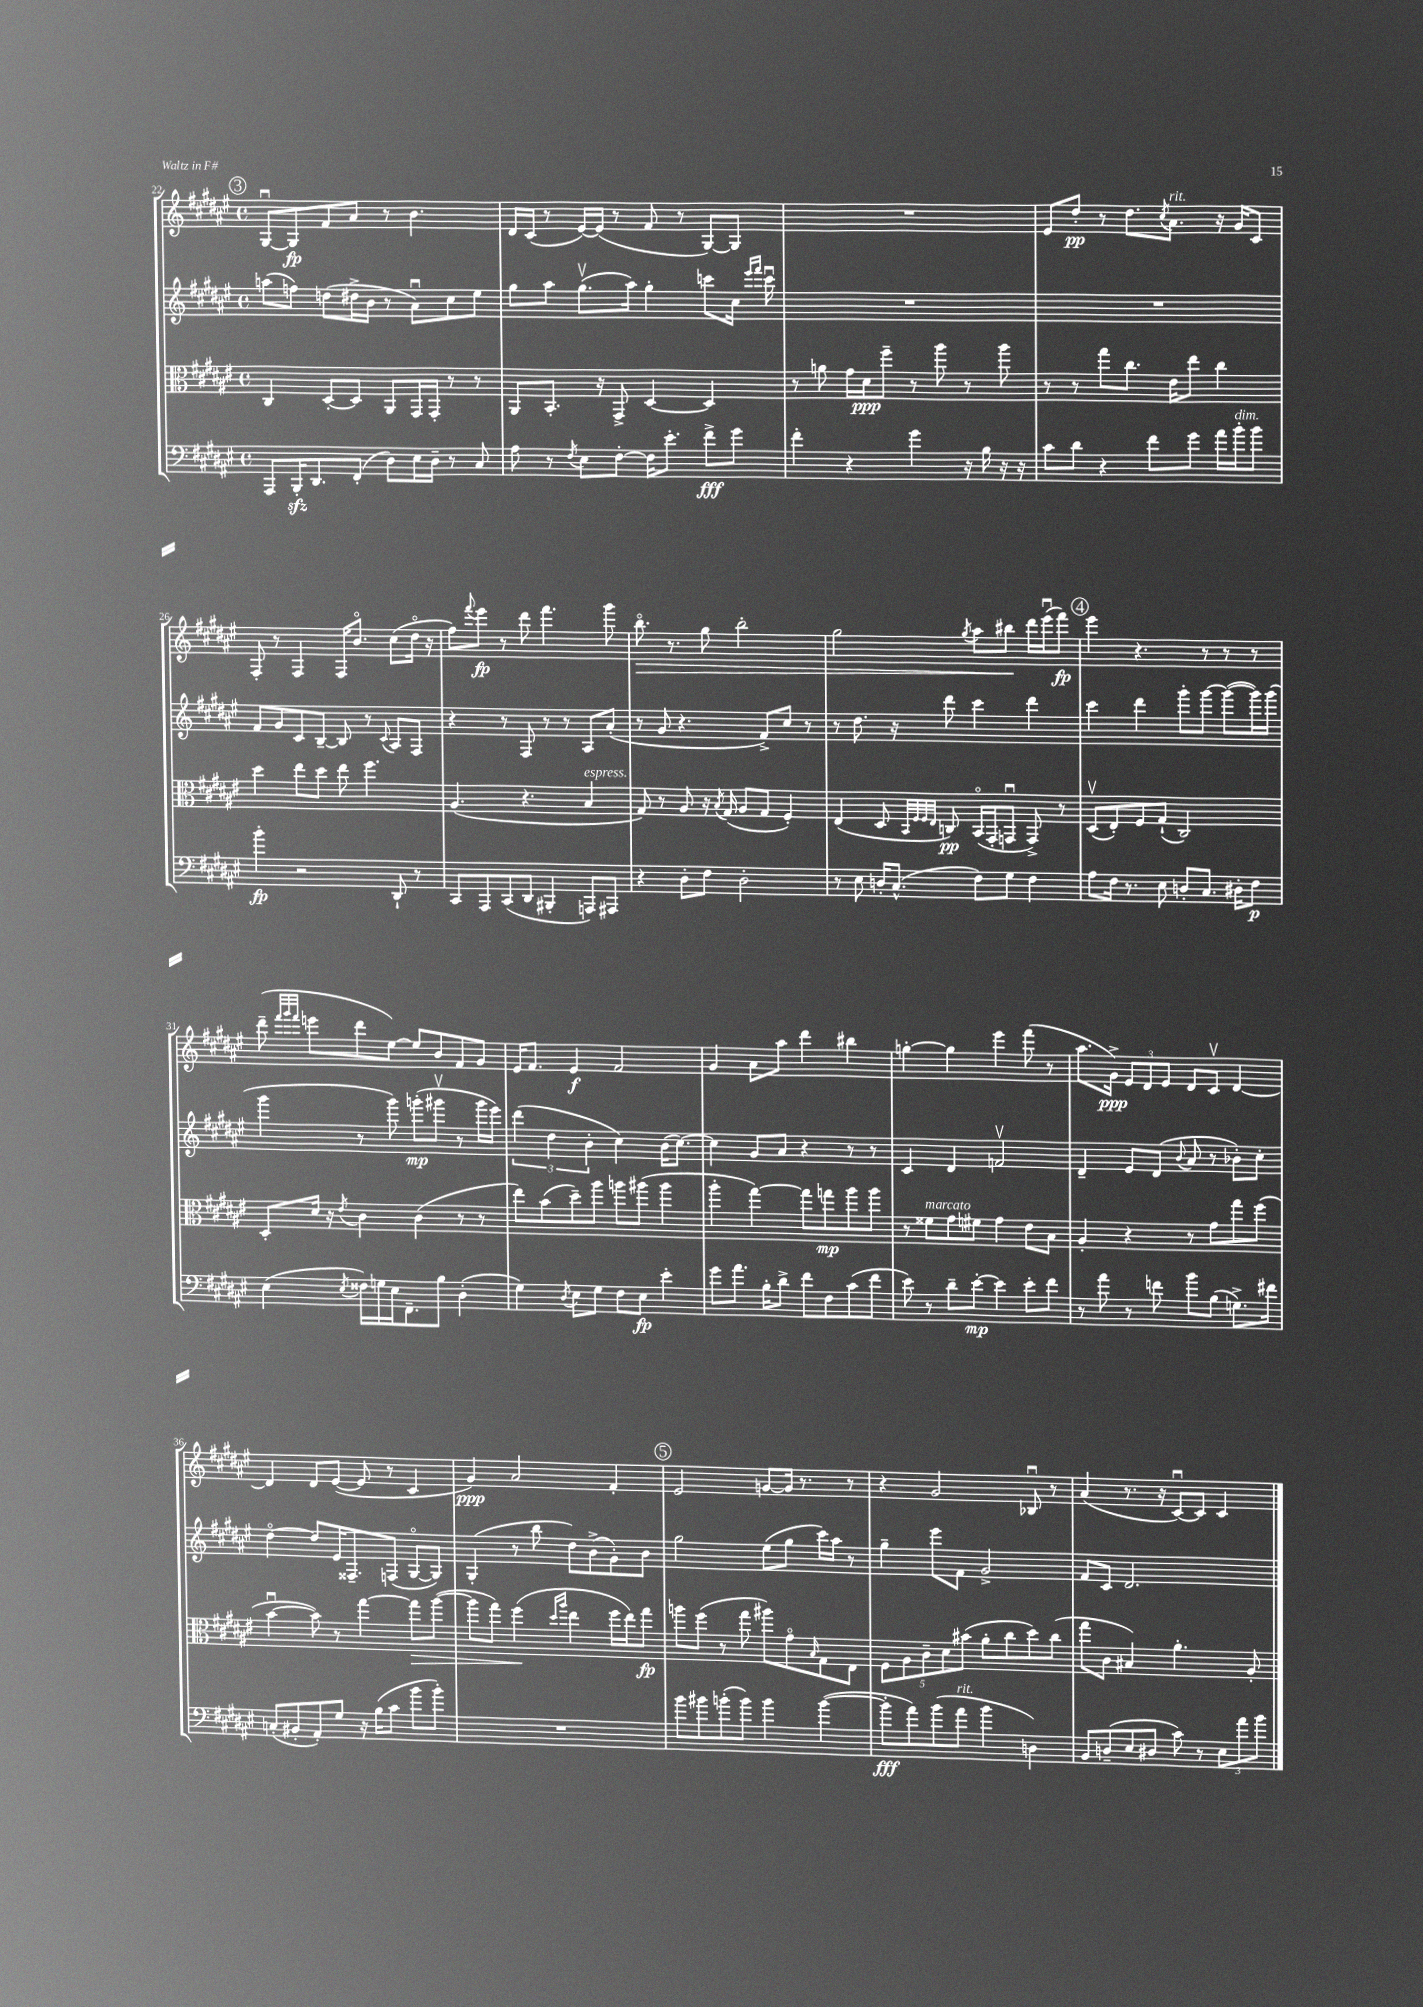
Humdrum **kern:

**kern	**kern	**kern	**kern
*staff4	*staff3	*staff2	*staff1
*clefF4	*clefC3	*clefG2	*clefG2
*k[f#c#g#d#a#e#]	*k[f#c#g#d#a#e#]	*k[f#c#g#d#a#e#]	*k[f#c#g#d#a#e#]
*M4/4	*M4/4	*M4/4	*M4/4
*met(c)	*met(c)	*met(c)	*met(c)
8AAA#/L	4C#/	(8aa\L	[8G#u/L
16BBB'/K	.	8ff\J)	8G#/]
8.DD#/	.	.	.
.	[8D#'/L	(8dd\L	8f#/
(8FF#'/J	8D#/]J	16dd#^\L	8a#/J
.	.	16b\JJ	.
8D#\L)	8AA#/L	8r	8r
16E#\L	16GG#/L	8a#u\L)	4.b\
16D#~\JJ	16GG#'/JJ	.	.
8r	8r	8cc#\	.
8C#/	8r	8ee#\J	.
=	=	=	=
8A#\	8AA#/L	8gg#\L	16d#/LL
.	.	.	(16c#/JJ
8r	8.BB'/J	8aa#\J	8r
8qF#/	.	.	.
8E#\L	.	(8.gg#v\L	[16e#/LL)
.	16r	.	(16e#/]JJ
[8F#'\J	8GG#^/	.	8r
.	.	16aa#\Jk)	.
16F#\]LK	[4D#/	4gg#'\	8f#/
8.e#'\J	.	.	.
.	.	.	8r
8f#^\L	4D#/]	8ccc\L	[8G#/L)
8g#\J	.	16cc#\Jk	8G#/]J
.	.	16qqeee#/LL	.
.	.	16qqfff#/JJ	.
.	.	16cccu\	.
=	=	=	=
4f#'\	8r	1r	1r
.	8a\	.	.
4r	16g#\LL	.	.
.	16d#\J	.	.
.	8ff#~\J	.	.
4g#\	8r	.	.
.	8aa#\	.	.
16r	8r	.	.
16B\	.	.	.
16r	8aa#\	.	.
16r	.	.	.
=	=	=	=
8c#\L	8r	1r	8e#/L
8d#\J	8r	.	8dd#'/J
4r	8gg#\L	.	8r
.	8.cc#\J	.	8.dd#\L
8f#\L	.	.	.
.	.	.	8qcc#/
.	16e#\LK	.	8.a#\J
8g#\J	8ee#\J	.	.
16a#\LL	4cc#\	.	16r
16b'\J	.	.	16g#/LK
8b\J	.	.	8c#/J
=	=	=	=
4b'\	4dd#\	8f#/L	8F#'/
.	.	8g#/	8r
2r	8ee#\L	8c#/	4F#/
.	8dd#\J	[8B~/J	.
.	8ee#\	8B/]	16F#/LK
.	.	.	8.bo/J
.	4.ff#\	8r	.
.	.	8qqc#/	.
8DD#`/	.	8A#/L	(8cc#\L
8r	.	8F#/J	16dd#o\Jk
.	.	.	16r
=	=	=	=
8CC#/L	(4.A#/	4r	8ff#\L)
.	.	.	8qqfff#/
8AAA#/	.	.	8eee#\J
(8CC#/	.	8r	8r
8DD#/J	4.r	8F#/	8ddd#\
4BBB#'/	.	8r	4.fff#\
.	.	8r	.
8AAA/L)	4B/	8A#/L	.
8AAA#/J	.	(8a#'/J	8ggg#\
=	=	=	=
4r	8G#/)	8r	8.bbo\
.	8r	8g#/	.
.	.	.	8.r
8D#'\L	8A#/	4.r	.
8F#\J	16r	.	8gg#\
.	8qB/	.	.
.	(16G#/	.	.
2D#'\	8A#/L	.	2bb'\
.	8G#/J	8f#^/L)	.
.	4F#'/)	8cc#/J	.
.	.	8r	.
=	=	=	=
8r	(4E#/	8r	2gg#\
8E#\	.	8.dd#\	.
16D'/LK	8D#/	.	.
(8.C#^^/J	.	16r	.
.	32qqBB/LLL	.	.
.	32qqF#/	.	.
.	32qqF#/	.	.
.	32qqE#/JJJ	.	.
.	8C/)	8ddd#\	.
.	.	.	8qgg#/
8F#\L)	(16BBo/LL	4ccc#\	8aa#\L
.	16GG#'/J	.	.
8G#\J	8GGu/J	.	8bb#\J
4F#\	8GG^/)	4ddd#\	16ddd#\LL
.	.	.	(16eee#u\J
.	8r	.	8fff#\J)
=	=	=	=
8A#\L	(8D#v/L	4ccc#\	4eee#\
16F#\Jk	8E#'/)	.	.
8.r	.	.	.
.	8F#/	4ddd#\	4.r
8E#\	(8G#`/J	.	.
8D'/L	2C#/)	8ggg#'\L	.
8.C#/J	.	[8ggg#\J	8r
.	.	(8ggg#\_L	8r
16D#'\LK	.	.	.
8F#\J	.	16ggg#\]L)	8r
.	.	(16ggg#\JJ	.
=	=	=	=
(4E#\	8D#'/L	4ggg#\	(8ddd#~\
.	.	.	32qqfff#/LLL
.	.	.	32qqggg#/
.	.	.	32qqfff#/JJJ
.	16d#/Jk	.	8eee\L
.	16r	.	.
8qE#/	8qe#/	.	.
16F##\LL)	4c#\	8r	8ddd#\
16G\	.	.	.
16E#\J	.	8ggg#\)	[8ee#\J)
8.FF#~\	.	.	.
.	(4c#\	(8ggg'\L	8ee#/]L
8B\J	.	8ggg#v\J	8b/
(4D#'\	8r	8r	8f#/
.	8r	16ggg#\LL	8g#/J
.	.	16eee#\JJ)	.
=	=	=	=
4G#\)	8ee#\L)	(6ddd#\	16e#/LK
.	.	.	8.f#/J
.	(8b\	.	.
.	.	6dd#\	.
8qD#/	.	.	.
8E#\L	8dd#~\)	.	4e#/
.	.	6b'\	.
8G#\J	8aa#\J	.	.
8F#\L	8aa\L	4cc#\)	2f#/
8E#\J	(8aa#\J	.	.
4e#'\	4aa#\	(16b\LK	.
.	.	[8.cc#\J)	.
=	=	=	=
8g#\L	4aa#'\	4cc#\]	4g#/
8.a#\J	.	.	.
.	[4gg#\)	8g#/L	8a#\L
16B'\LK	.	.	.
8d#^\J	.	8a#/J	8aa#\J
8f#\L	8gg#\]L	4r	4ddd#\
8F#\	8gg\	.	.
(8c#\	8aa#\	8r	4bb#\
8f#\J	8aa#\J	8r	.
=	=	=	=
8e#\)	8r	4c#/	[4gg'\
8r	8f##\L	.	.
8d#~\L	8g#\	4d#/	4gg\]
[8e#'\J	8f#\J	.	.
4e#\]	4g#\	2fv/	4eee#\
8e#'\L	8e#\L	.	(8fff#\
8f#\J	8B\J	.	8r
=	=	=	=
8r	4A#'/	4d#~/	8.aa#\L
8a#\	.	.	.
.	.	.	16g#^\Jk)
8r	4r	8e#/L	12e#/L
.	.	.	12d#/
8f\	.	(8d#/J	.
.	.	.	12e#/J
.	.	8qqb/	.
8b\L	8r	8a#/	8d#/L
(8B\J	8g#\L	8r	8c#v/J
8.G^\L)	8gg#\	8b-'\L)	[4d#/
.	(8ff#\J	8cc#'\J	.
16f#\Jk	.	.	.
=	=	=	=
(8C'/L	[4bu\	[4dd#o\	4d#/]
8BB#'/	.	.	.
8AA#'/)	8b\])	8dd#/]L	8d#/L
8G#/J	8r	16e#/K	([8e#/J
.	.	8.F##~/	.
16r	[4gg#\	.	8e#/]
(16B\LK	.	.	.
8c#\J	.	(8F/J	8r
8b\L	8gg#\]L	[8G#o/L	4c#/
8b'\J)	([8aa#\J	8G#/]J)	.
=	=	=	=
1r	8aa#\]L	(4G#'/	4g#/)
.	8gg#\J)	.	.
.	(4ff#\	8r	2a#/
.	.	8bb\	.
.	16qqdd#/LL	.	.
.	16qqaa#/JJ	.	.
.	4ee#\	8dd#\L)	.
.	.	(8b^\	.
.	16ff#\LL	8g#'\)	4f#'/
.	16ee#\J)	.	.
.	8gg#\J	8b\J	.
=	=	=	=
8b\L	8aa\L	2gg#\	2e#/
8b#\	(8ff#\J	.	.
(8b'\	8r	.	.
8b\J)	8gg#\	.	.
4b\	8aa#\L)	(8ee#\L	[8g/L
.	8g#o\	8gg#\J	16g/]Jk
.	.	.	8.r
.	16qqB/	.	.
([4b\	8G#\	16ccc#\LL)	.
.	.	16aa#\JJ	.
.	8E#\J	8r	8r
=	=	=	=
8b'\]L	10F#\L	4gg#~\	4r
.	10A#\	.	.
8a#\)	.	.	.
.	10c#~\	.	.
(8b\	.	8eee#\L	2g#/
.	10d#\	.	.
8a#\J	.	8f#\J	.
.	(10b#\J	.	.
4b\	8a#'\L	2g#^/	.
.	8cc#\	.	.
4D\)	8dd#\)	.	8B-u/
.	(8cc#\J	.	8r
=	=	=	=
8BB/L	8gg#\L	8f#/L	(4a#/
(8D~/	8c#\J	8c#/J	.
8E#/	4B#/)	2.d#/	8.r
8D#/J	.	.	.
.	.	.	16r
8c#\)	4.a#'\	.	[8c#u/L)
8r	.	.	8c#/]J
12E#\L	.	.	4c#/
12a#\	.	.	.
.	8A#'/	.	.
12b\J	.	.	.
==	==	==	==
*-	*-	*-	*-
